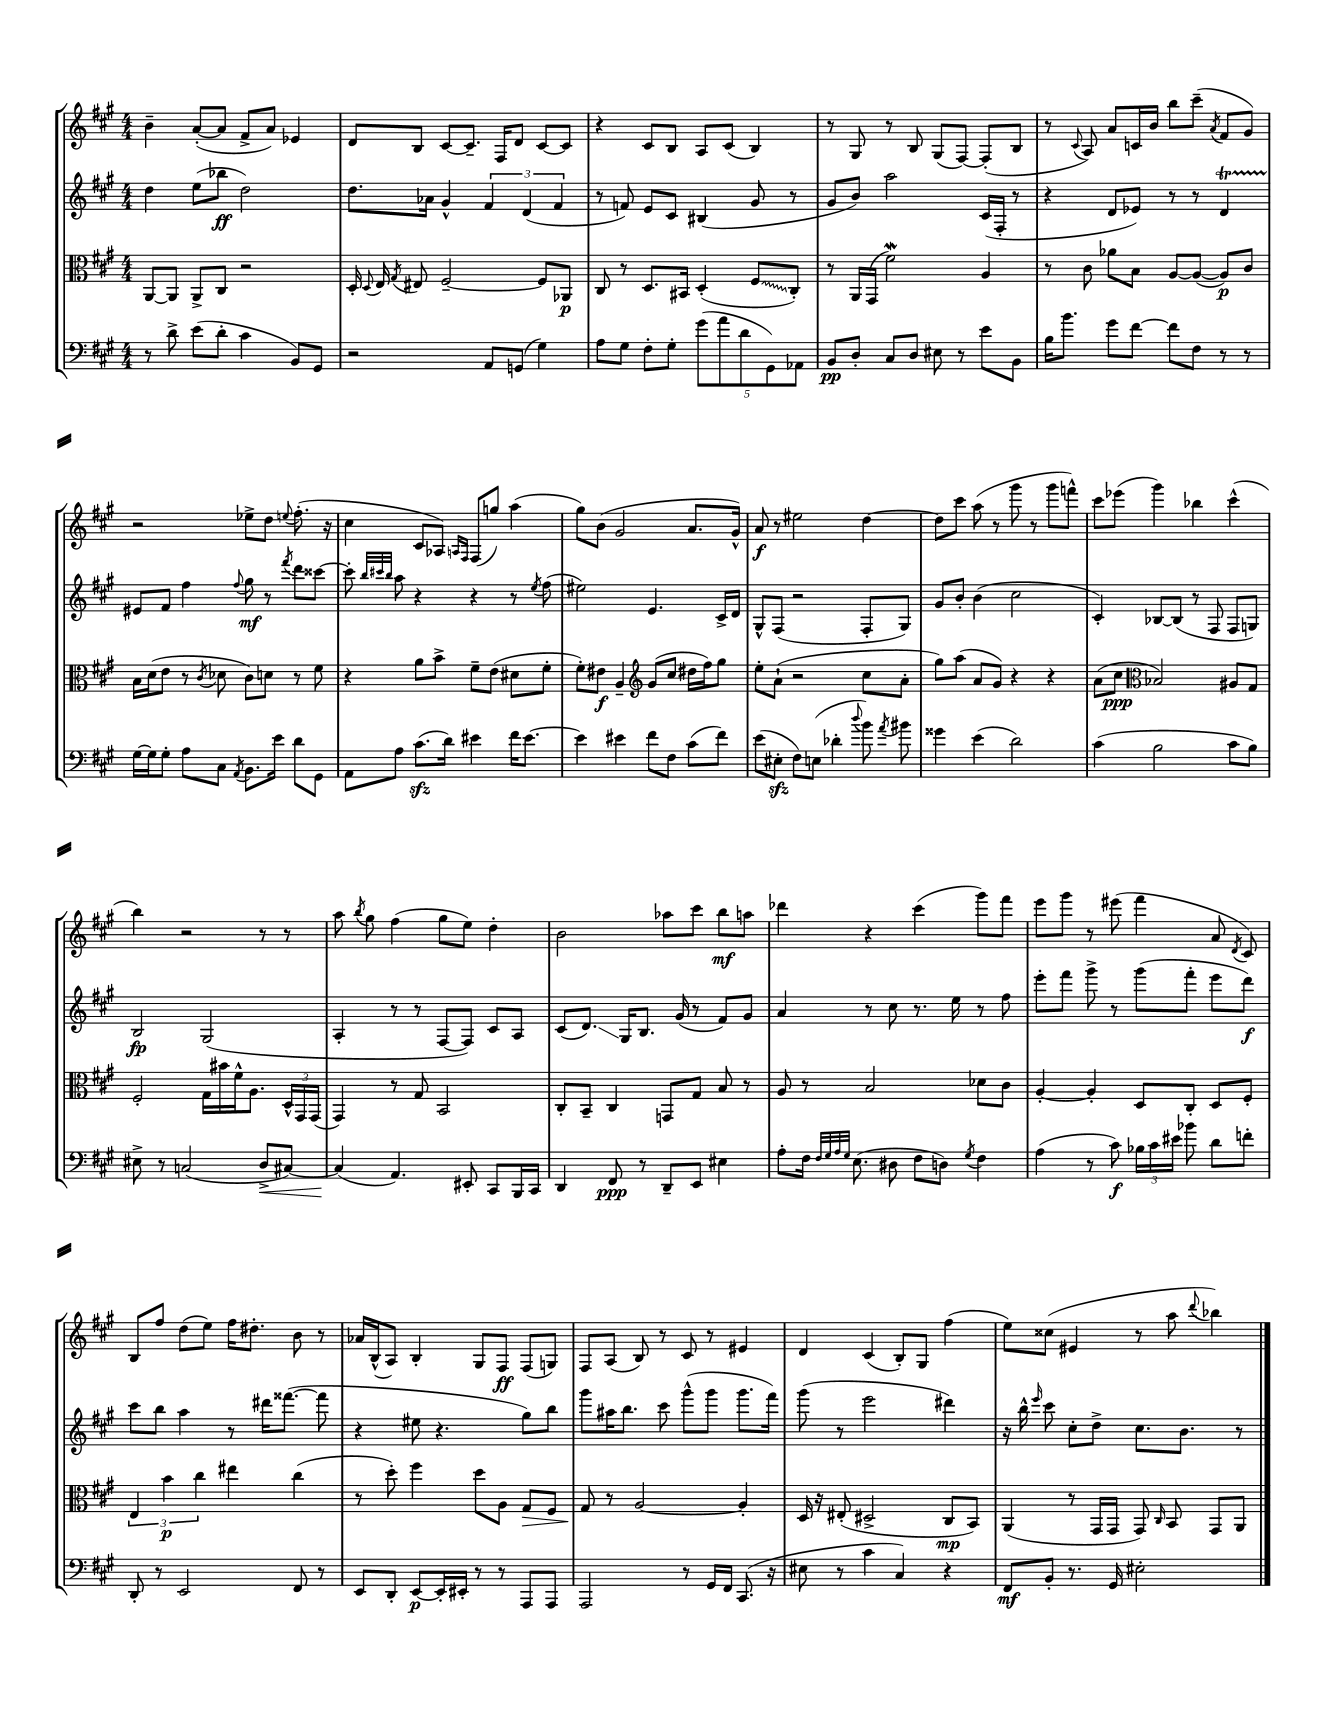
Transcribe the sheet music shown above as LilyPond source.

<<
\new StaffGroup <<
\new Staff = "s0" {
    \clef treble \key a \major \numericTimeSignature \time 4/4
    \autoBeamOff b'4-- a'8[~-.( a'8] fis'8[-> a'8]) ees'4 |
    d'8[ b8] cis'8[~ cis'8.]-- fis16[ d'8] cis'8[~ cis'8] |
    r4 cis'8[ b8] a8[ cis'8]( b4) |
    r8 gis8 r8 b8 gis8[( fis8]~) fis8[-.( b8] |
    r8 \appoggiatura { cis'8 } a8) a'8[ c'16 b'16] b''8[ cis'''8]--( \acciaccatura { a'8 } fis'8[ gis'8]) |
    r2 ees''8[-> d''8] \appoggiatura { e''8 } fis''8.-.( r16 |
    cis''4 cis'8[ aes8]) \grace { a16[ fis16] } fis8[( g''8]) a''4( |
    gis''8[) b'8]( gis'2 a'8.[ gis'16]-^) |
    a'8\f r8 eis''2 d''4~ |
    d''8[ cis'''8] a''8( r8 gis'''8 r8 gis'''8[ f'''8]-^) |
    cis'''8[ ees'''8]( gis'''4) bes''4 cis'''4-^( |
    b''4) r2 r8 r8 |
    a''8 \acciaccatura { b''8 } gis''8 fis''4( gis''8[ e''8]) d''4-. |
    b'2 aes''8[ cis'''8] b''8[\mf a''8] |
    des'''4 r4 cis'''4( gis'''8[) fis'''8] |
    e'''8[ gis'''8] r8 eis'''8( fis'''4 a'8 \acciaccatura { d'8 } cis'8) |
    b8[ fis''8] d''8[( e''8]) fis''16[ dis''8.]-. b'8 r8 |
    aes'16[ b16-^( a8]) b4-. gis8[ fis8]\ff fis8[( g8]) |
    fis8[ a8]( b8) r8 cis'8 r8 eis'4 |
    d'4 cis'4( b8[-.) gis8] fis''4( |
    e''8[) cisis''8]( eis'4 r8 a''8 \appoggiatura { d'''8 } bes''4) \bar "|." |
}
\new Staff = "s1" {
    \clef treble \key a \major \numericTimeSignature \time 4/4
    \autoBeamOff d''4 e''8[( bes''8]\ff d''2) |
    d''8.[ aes'16] gis'4-^ \tuplet 3/2 { fis'4 d'4( fis'4 } |
    r8 f'8) e'8[ cis'8] bis4( gis'8 r8 |
    gis'8[ b'8]) a''2 cis'16[( fis16]-. r8 |
    r4 d'8[ ees'8]) r8 r8 d'4\startTrillSpan |
    eis'8[\stopTrillSpan fis'8] fis''4 \appoggiatura { fis''8 } gis''8\mf r8 \acciaccatura { fis'''8 } d'''8[ cisis'''8]~ |
    cisis'''8-. \grace { b''32[ cis'''32 b''32] } a''8 r4 r4 r8 \acciaccatura { e''8 } fis''8( |
    eis''2) e'4. cis'16[-> d'16] |
    gis8[-^ fis8]( r2 fis8[-. gis8]) |
    gis'8[ b'8]-. b'4( cis''2 |
    cis'4-.) bes8[~ bes8]( r8 fis8 fis8[ g8]) |
    b2\fp gis2( |
    a4-. r8 r8 fis8[~ fis8]) cis'8[ a8] |
    cis'8[( d'8.]\glissando) gis16[ b8.] gis'16( r8 fis'8[) gis'8] |
    a'4 r8 cis''8 r8. e''16 r8 fis''8 |
    e'''8[-. fis'''8] gis'''8-> r8 gis'''8[( fis'''8]-. e'''8[ d'''8]\f) |
    cis'''8[ b''8] a''4 r8 dis'''16[ fisis'''8.]~( fisis'''8 |
    r4 eis''8 r4. gis''8[) b''8] |
    gis'''8[ ais''16 b''8.] cis'''8 gis'''8[-^( gis'''8] gis'''8.[ fis'''16]) |
    gis'''8( r8 e'''2 dis'''4) |
    r16 b''16-^ \grace { e'''16 } cis'''8 cis''8[-. d''8]-> cis''8.[ b'8.] r8 \bar "|." |
}
\new Staff = "s2" {
    \clef alto \key a \major \numericTimeSignature \time 4/4
    \autoBeamOff a,8[~ a,8] a,8[-> cis8] r2 |
    d16-. \appoggiatura { d8 } e16 \acciaccatura { gis8 } eis8 fis2~-- fis8[ aes,8]\p |
    cis8 r8 d8.[ bis,16] d4-.( \once \override Glissando.style = #'zigzag fis8[\glissando cis8]-.) |
    r8 a,16[ gis,16]( fis'2\mordent) a4 |
    r8 cis'8 aes'8[ b8] a8[~ a8]~( a8[\p) cis'8] |
    b16[ d'16( e'8] r8 \acciaccatura { cis'8 } des'8 cis'8[) d'8] r8 fis'8 |
    r4 a'8[ b'8]-> fis'8[-- e'8]( dis'8[ fis'8]-. |
    fis'8[-.) eis'8]\f a4-- \clef treble gis'8[( cis''8] dis''16[ fis''16) gis''8] |
    e''8[-. a'8]-!( r2 cis''8[ a'8]-. |
    gis''8[) a''8]( a'8[ gis'8]) r4 r4 |
    a'8[( cis''8]\ppp \clef alto bes2) ais8[ gis8] |
    fis2-. gis16[ bis'16 fis'16-^ a8.] \tuplet 3/2 { d16[-^ gis,16 gis,16]( } |
    gis,4) r8 gis8 b,2 |
    cis8[-. b,8]-- cis4 g,8[ gis8] b8 r8 |
    a8 r8 b2 des'8[ cis'8] |
    a4~-. a4-. d8[ cis8]-. d8[ fis8]-. |
    \tuplet 3/2 { e4 b'4\p cis''4 } eis''4 cis''4( |
    r8 d''8-.) fis''4 d''8[ a8] gis8[\> fis8] |
    gis8\! r8 a2~ a4-. |
    d16 r16 eis8-.( dis2-> cis8[\mp b,8]) |
    a,4( r8 gis,16[ gis,16] gis,8) \grace { cis16 } b,8 gis,8[ a,8] \bar "|." |
}
\new Staff = "s3" {
    \clef bass \key a \major \numericTimeSignature \time 4/4
    \autoBeamOff r8 d'8-> e'8[( d'8]-. cis'4 b,8[) gis,8] |
    r2 a,8[ g,8]( gis4) |
    a8[ gis8] fis8[-. gis8]-. \tuplet 5/4 { gis'8[( a'8 d'8 gis,8) aes,8] } |
    b,8[\pp d8]-. cis8[ d8] eis8 r8 e'8[ b,8] |
    b16[ b'8.] gis'8[ fis'8]~ fis'8[ fis8] r8 r8 |
    gis16[~ gis16 gis8]-. a8[ cis8] \acciaccatura { a,8 } b,8.[ e'16] d'8[ gis,8] |
    a,8[ a8] cis'8.[\sfz( d'16]) eis'4 fis'16[ eis'8.]~ |
    eis'4 eis'4 fis'8[ fis8] cis'8[( fis'8]) |
    e'8[( eis8]-.\sfz fis8[) e8]( des'4-. \appoggiatura { d''8 } b'8) \acciaccatura { a'8 } bis'8 |
    gisis'4 e'4( d'2) |
    cis'4( b2 cis'8[ b8]) |
    eis8-> r8 c2( d8[->\< cis8]~) |
    cis4\!( a,4.) eis,8-. cis,8[ b,,16 cis,16] |
    d,4 fis,8\ppp r8 d,8[-- e,8] eis4 |
    a8[-. fis16] \grace { fis32[ gis32 a32 gis32] } e8.( dis8 fis8[ d8]) \acciaccatura { gis8 } fis4 |
    a4( r8 cis'8\f) \tuplet 3/2 { bes16[ cis'16 eis'16] } bes'8 d'8[ f'8]-. |
    d,8-. r8 e,2 fis,8 r8 |
    e,8[ d,8]-. e,8[~\p e,16-. eis,16]-. r8 r8 a,,8[ a,,8] |
    a,,2 r8 gis,16[ fis,16] cis,8.( r16 |
    eis8 r8 cis'4 cis4) r4 |
    fis,8[\mf b,8]-. r8. gis,16 eis2-. \bar "|." |
}
>>
>>
\layout { \context { \Score \remove "Bar_number_engraver" } }
